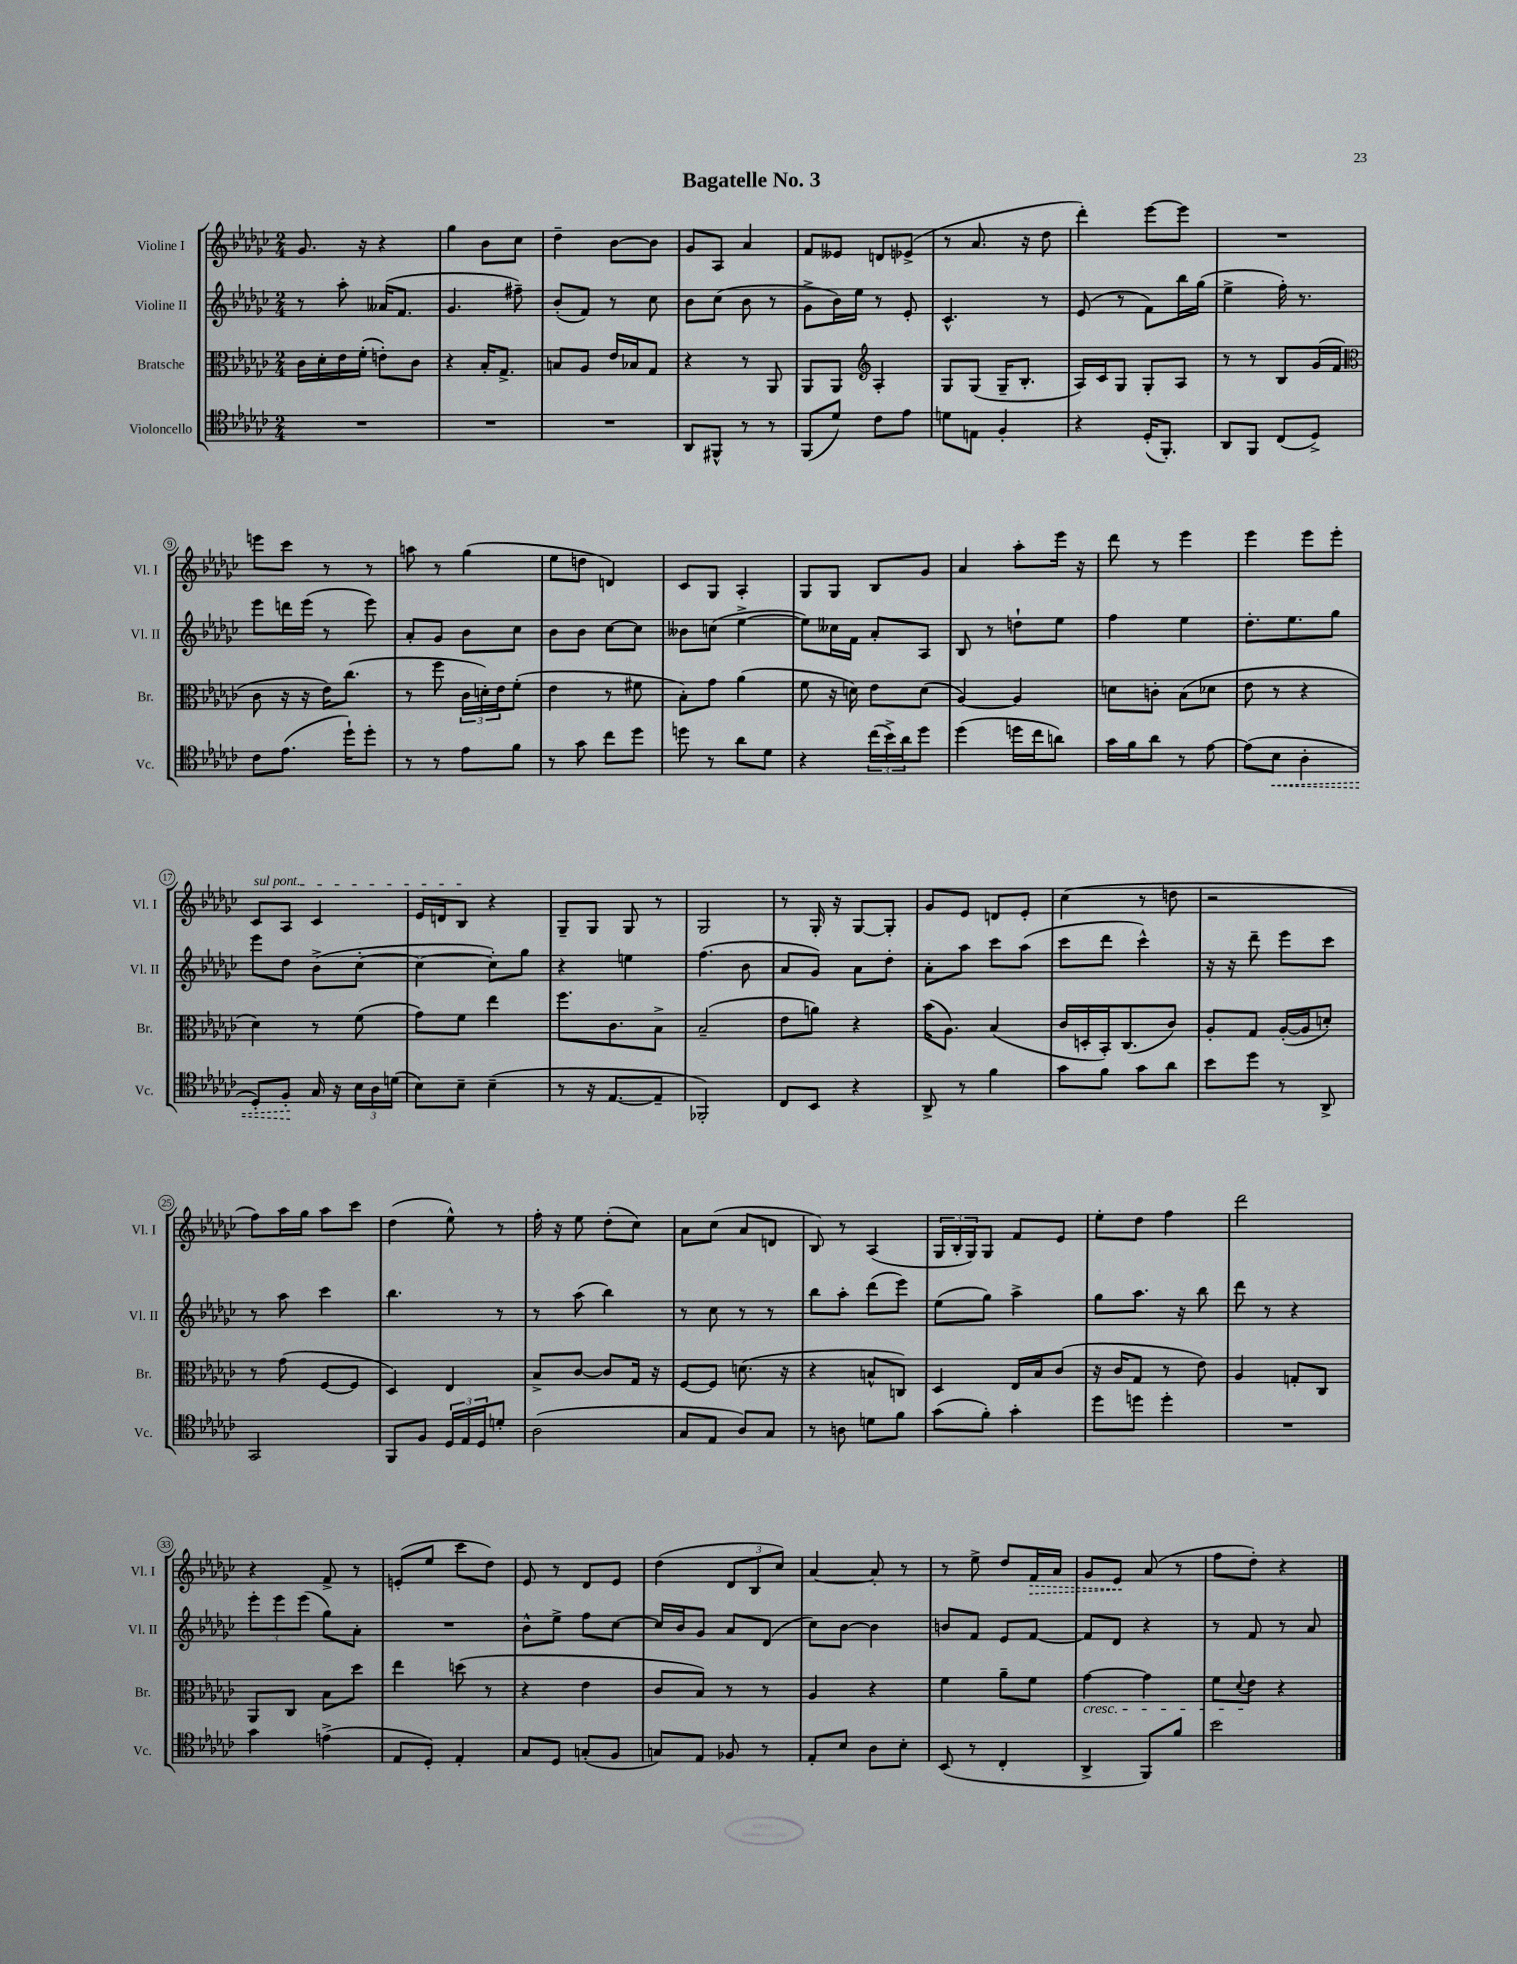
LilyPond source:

\header { title = "Bagatelle No. 3" }
<<
\new StaffGroup <<
\new Staff = "s0" \with { instrumentName = "Violine I" shortInstrumentName = "Vl. I" } {
    \clef treble \key ges \major \numericTimeSignature \time 2/4
    ges'8. r16 r4 |
    ges''4 bes'8 ces''8 |
    des''4-- bes'8~ bes'8 |
    ges'8 aes8 aes'4 |
    f'8 eeses'8 d'8 ees'8->( |
    r8 aes'8. r16 des''8 |
    des'''4-.) ees'''8~ ees'''8 |
    R2 |
    e'''8 ces'''8 r8 r8 |
    a''8 r8 ges''4( |
    ees''8 d''8 d'4) |
    ces'8 ges8 aes4-. |
    ges8 ges8 bes8 ges'8 |
    aes'4 aes''8-. ees'''16 r16 |
    des'''8 r8 ees'''4 |
    ees'''4 ees'''8 ees'''8-. |
    \once \override TextSpanner.bound-details.left.text = \markup { \italic "sul pont." } ces'8\startTextSpan aes8 ces'4 |
    ees'16 d'16 bes8\stopTextSpan r4 |
    ges8-- ges8 ges8 r8 |
    ges2 |
    r8 ges16-. r16 ges8~ ges8-. |
    ges'8 ees'8 d'8 ees'8-. |
    ces''4( r8 d''8 |
    r2 |
    f''8) aes''16 ges''16 aes''8 ces'''8 |
    des''4( ees''8-^) r8 |
    f''16-. r16 ees''8 des''8-.( ces''8) |
    aes'8 ces''8( aes'8 d'8 |
    bes8) r8 aes4( |
    \tuplet 3/2 { ges16 bes16-. ges16) } ges8 f'8 ees'8 |
    ees''8-. des''8 f''4 |
    des'''2 |
    r4 f'8-> r8 |
    e'8-.( ees''8 ces'''8 des''8) |
    ees'8 r8 des'8 ees'8 |
    des''4( \tuplet 3/2 { des'8 bes8 ces''8) } |
    aes'4~ aes'8-. r8 |
    r8 ees''8-> des''8 \once \override Hairpin.style = #'dashed-line f'16\> aes'16 |
    ges'8 ees'8\! aes'8( r8 |
    f''8 des''8-.) r4 \bar "|." |
}
\new Staff = "s1" \with { instrumentName = "Violine II" shortInstrumentName = "Vl. II" } {
    \clef treble \key ges \major \numericTimeSignature \time 2/4
    r8 aes''8-. aeses'16( f'8. |
    ges'4. fis''8--) |
    bes'8-.( f'8) r8 ces''8 |
    bes'8 ces''8( bes'8 r8 |
    ges'8-> bes'16) ees''16 r8 ees'8-. |
    ces'4.-^ r8 |
    ees'8( r8 f'8) bes''16 ges''16( |
    ees''4-> f''16-.) r8. |
    ees'''8 d'''16 ees'''16( r8 ees'''8) |
    aes'8-. ges'8 bes'8 ces''8 |
    bes'8 bes'8 ces''8~ ces''8 |
    beses'8 c''8( ees''4~-> |
    ees''8) ceses''16 f'16 aes'8-. aes8 |
    bes8 r8 d''8-! ees''8 |
    f''4 ees''4 |
    des''8.-. ees''8. ges''8 |
    ees'''8 des''8 bes'8->( ces''8~-. |
    ces''4~ ces''8-.) ges''8 |
    r4 e''4 |
    f''4.( bes'8 |
    aes'8 ges'8) aes'8 des''8-. |
    aes'8-. aes''8 ces'''8 aes''8( |
    ces'''8 des'''8 ces'''4-^) |
    r16 r16 des'''8-- ees'''8 ces'''8 |
    r8 aes''8 ces'''4 |
    bes''4. r8 |
    r8 aes''8( bes''4) |
    r8 ces''8 r8 r8 |
    bes''8 aes''8-. des'''8( ees'''8) |
    ees''8( ges''8) aes''4-> |
    ges''8 aes''8. r16 bes''8 |
    des'''8 r8 r4 |
    \tuplet 3/2 { ees'''8-. ees'''8 ees'''8( } ges''8) aes'8-. |
    R2 |
    bes'8-^ ees''8-> f''8 ces''8~ |
    ces''16 bes'16 ges'8 aes'8 des'8( |
    ces''8) bes'8~ bes'4 |
    b'8 f'8 ees'8 f'8~ |
    f'8 des'8 r4 |
    r8 f'8 r8 aes'8 \bar "|." |
}
\new Staff = "s2" \with { instrumentName = "Bratsche" shortInstrumentName = "Br." } {
    \clef alto \key ges \major \numericTimeSignature \time 2/4
    ces'16 des'16-. ees'16 f'16-.( e'8-.) ces'8 |
    r4 bes16-. ges8.-> |
    b8 aes8 ees'16 bes16 ges8 |
    r4 r8 aes,8 |
    aes,8 aes,8 \clef treble aes4-. |
    ges8 ges8( ges16-- bes8.-. |
    aes16) ces'16 ges8 ges8-. aes8 |
    r8 r8 bes8 ges'16( f'16 |
    \clef alto ces'8 r16 r16 ees'16) ces''8.( |
    r8 f''8 \tuplet 3/2 { ces'16 d'16-.) ees'16 } f'8-.( |
    ees'4 r8 fis'8 |
    bes8-.) ges'8 aes'4( |
    f'8 r16 d'16) ees'8 d'8( |
    aes4~) aes4 |
    d'8 c'8-. bes8( des'8 |
    ees'8 r8 r4 |
    des'4) r8 f'8( |
    ges'8) f'8 ees''4 |
    f''8. ces'8. bes8-> |
    bes2--( |
    ees'8 a'8) r4 |
    bes'16( aes8.) bes4( |
    ces'16 d16-. bes,16-.) ces8.( ces'8) |
    aes8-. ges8 aes16~-.( aes16 d'8-.) |
    r8 ges'8( f8~ f8 |
    des4) ees4 |
    bes8-> ces'8~ ces'8 ges16 r16 |
    f8~ f8 d'8.( r16 |
    r4 b8-^ c8) |
    des4 ees16 bes16 ces'8( |
    r16 ces'16 ges8 r8 ees'8) |
    aes4 g8-. ces8 |
    aes,8 ces8 bes8 des''8 |
    ees''4 d''8( r8 |
    r4 ees'4 |
    ces'8 bes8) r8 r8 |
    aes4 r4 |
    f'4 aes'8-- f'8 |
    ges'4~\cresc ges'4 |
    f'8 \appoggiatura { des'8 } ees'8\! r4 \bar "|." |
}
\new Staff = "s3" \with { instrumentName = "Violoncello" shortInstrumentName = "Vc." } {
    \clef tenor \key ges \major \numericTimeSignature \time 2/4
    R2 |
    R2 |
    R2 |
    aes,8 fis,8-^ r8 r8 |
    f,8( des'8) ces'8 ees'8 |
    d'8 e8 f4-. |
    r4 des16-.( f,8.-.) |
    aes,8 f,8 ces8( des8->) |
    ces'8 ees'8.( des''16-!) des''8-. |
    r8 r8 ees'8 f'8 |
    r8 ges'8 ces''8 des''8 |
    d''8 r8 aes'8 des'8 |
    r4 \tuplet 3/2 { ces''16( bes'16->) aes'16 } des''8 |
    des''4( d''16 ces''16 a'8) |
    ges'16 f'16 aes'8 r8 ees'8~ |
    ees'8( \once \override Hairpin.style = #'dashed-line bes8\< aes4-. |
    des8-.) f8-.\! ges16 r16 \tuplet 3/2 { bes16 aes16 d'16( } |
    bes8) bes8-- bes4--( |
    r8 r16 ees8.~ ees8-- |
    fes,2-.) |
    ces8 bes,8 r4 |
    aes,8-> r8 f'4 |
    ges'8 f'8 ges'8 aes'8 |
    bes'8 des''8 r8 aes,8-> |
    ges,2 |
    f,8 f8 \tuplet 3/2 { des16 ees16 des16 } d'8-. |
    aes2( |
    ges8 ees8 aes8) ges8 |
    r8 a8 d'8 f'8 |
    ges'8( f'8-.) ges'4-. |
    des''8 d''8 d''4-. |
    R2 |
    ges'4 e'4->( |
    ees8 des8-.) ees4-. |
    ges8 des8 g8-.( f8 |
    g8) ees8 fes8 r8 |
    ees8-. bes8 aes8 bes8-. |
    bes,8( r8 ces4-. |
    aes,4-> f,8) f'8 |
    bes'2 \bar "|." |
}
>>
>>
\layout { \context { \Score \override BarNumber.stencil = #(make-stencil-circler 0.1 0.3 ly:text-interface::print) } }
